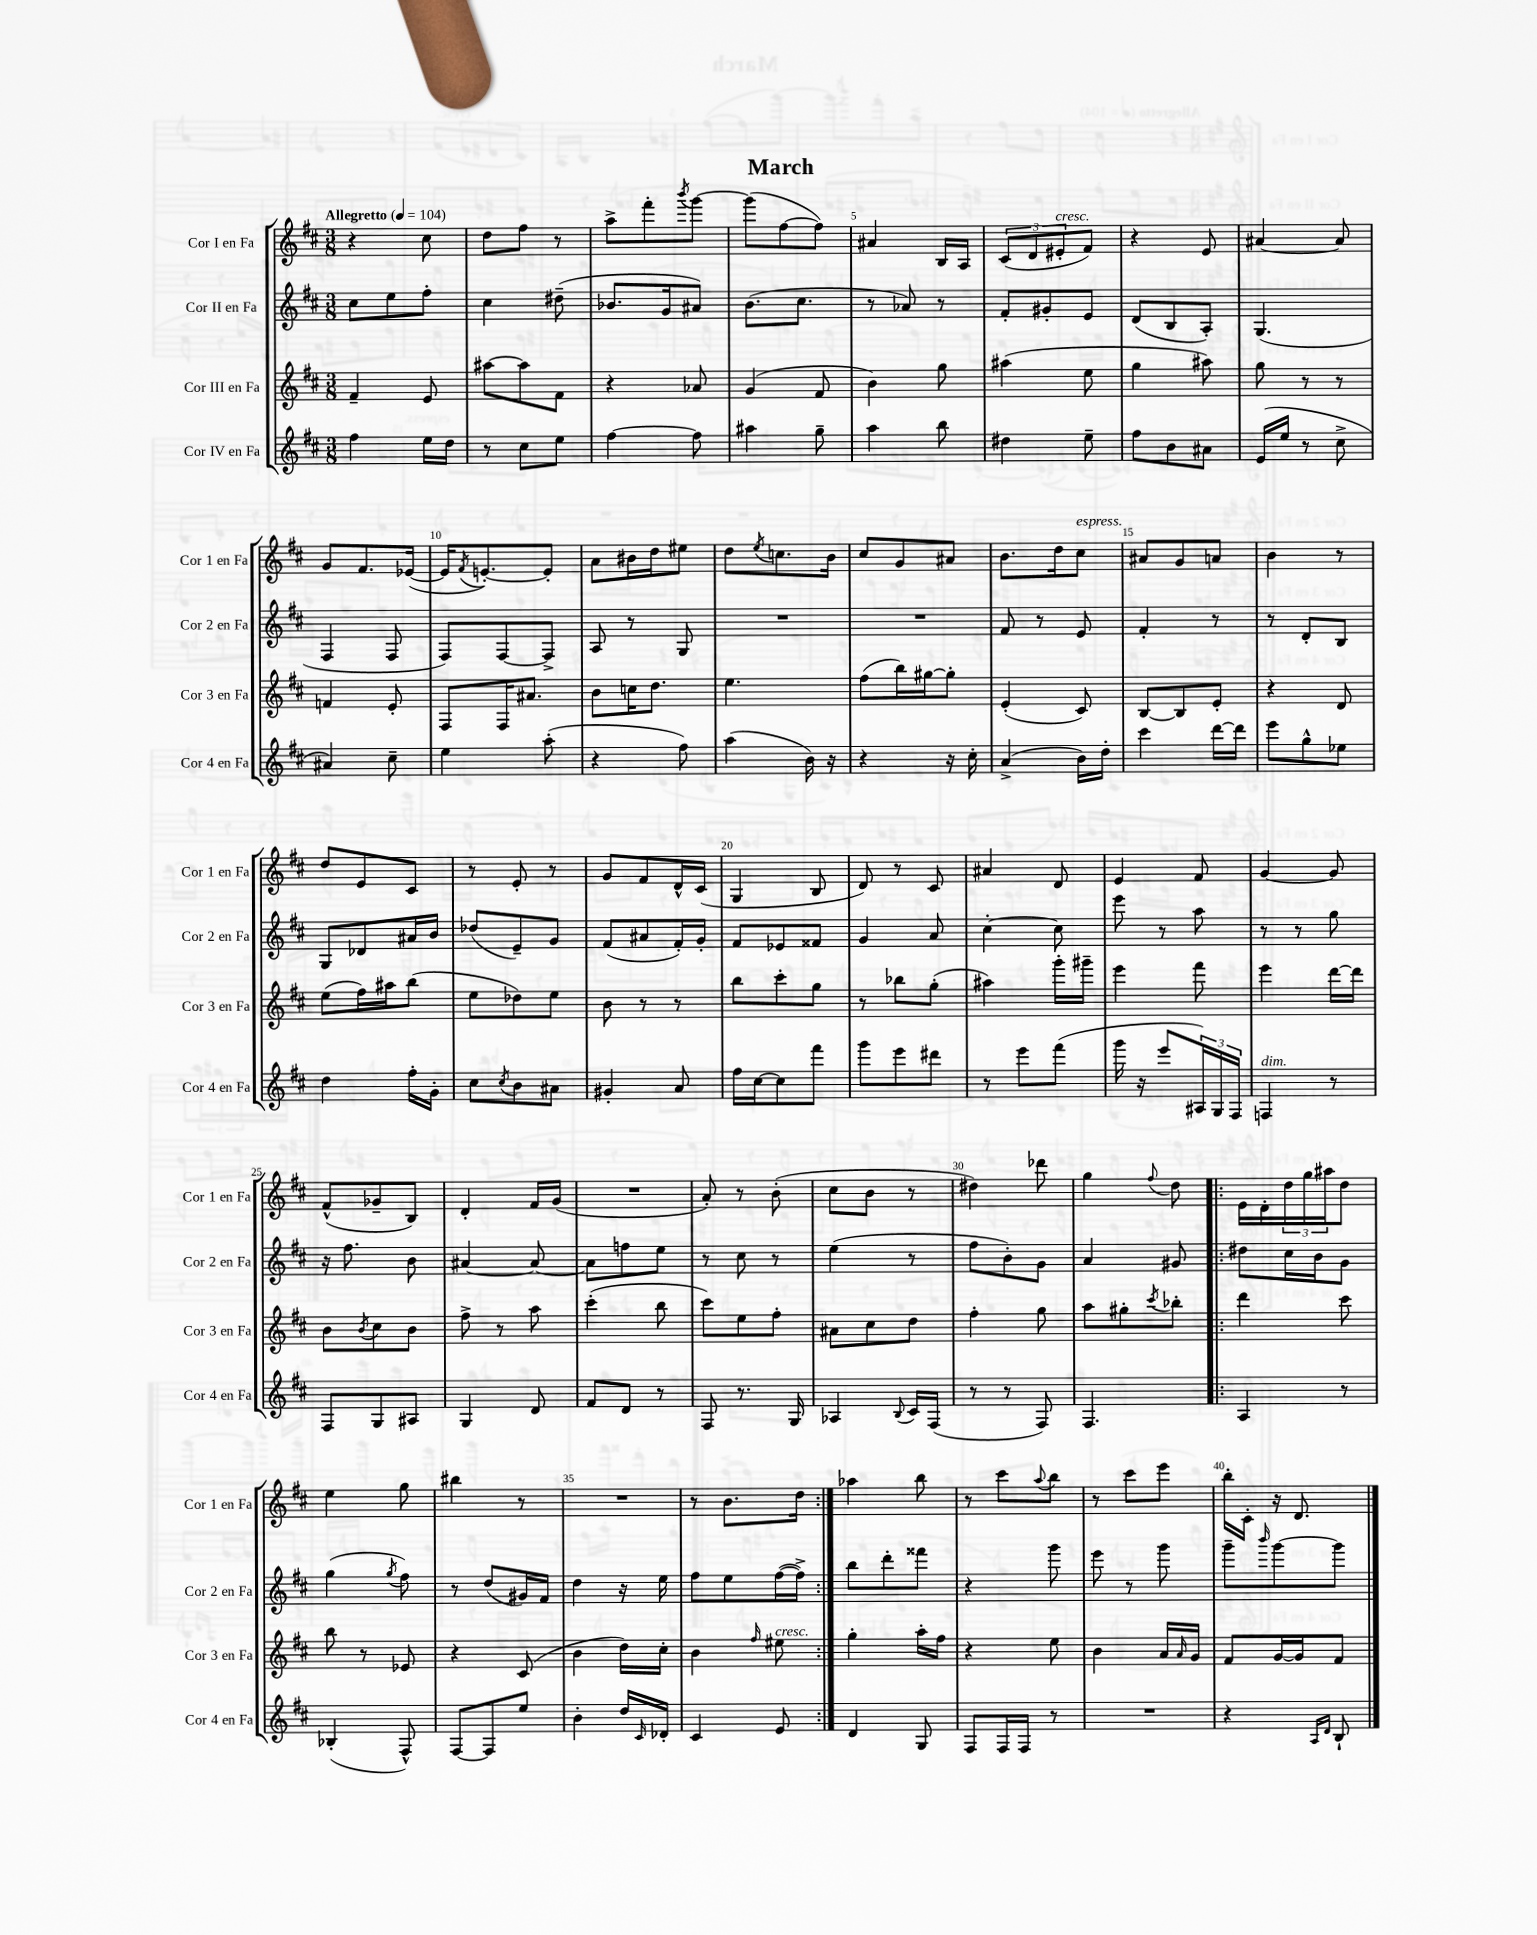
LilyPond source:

\header { title = "March" }
<<
\new StaffGroup <<
\new Staff = "s0" \with { instrumentName = "Cor I en Fa" shortInstrumentName = "Cor 1 en Fa" } {
    \clef treble \key d \major \numericTimeSignature \time 3/8 \tempo "Allegretto" 4 = 104
    r4 cis''8 |
    d''8 fis''8 r8 |
    a''8-> fis'''8-. \acciaccatura { b'''8 } g'''8~ |
    g'''8( fis''8~ fis''8) |
    ais'4 b16 a16 |
    \tuplet 3/2 { cis'8( d'8 eis'8-.^\markup { \italic "cresc." } } fis'8) |
    r4 e'8 |
    ais'4~ ais'8 |
    g'8 fis'8. ees'16~( |
    ees'16 \acciaccatura { fis'8 } e'8.~-.) e'8-. |
    a'8 bis'16 d''16 eis''8 |
    d''8 \acciaccatura { e''8 } c''8. b'16 |
    cis''8 g'8 ais'8 |
    b'8. d''16 cis''8^\markup { \italic "espress." } |
    ais'8 g'8 a'8 |
    b'4 r8 |
    d''8 e'8 cis'8 |
    r8 e'8-. r8 |
    g'8 fis'8 d'16-^ cis'16( |
    g4 b8 |
    d'8) r8 cis'8 |
    ais'4 d'8 |
    e'4 fis'8 |
    g'4~ g'8 |
    fis'8-^( ges'8-- b8) |
    d'4-. fis'16 g'16( |
    R4. |
    a'8-.) r8 b'8-.( |
    cis''8 b'8 r8 |
    dis''4) des'''8 |
    g''4 \appoggiatura { fis''8 } d''8 |
    \repeat volta 2 { e'16 d'16-. \tuplet 3/2 { d''16 g''16 ais''16 } d''8 |
    e''4 g''8 |
    bis''4 r8 |
    R4. |
    r8 b'8. d''16 | }
    aes''4 b''8 |
    r8 cis'''8 \appoggiatura { a''8 } b''8 |
    r8 cis'''8 e'''8 |
    b''16-. cis'16-. r16 d'8. \bar "|." |
}
\new Staff = "s1" \with { instrumentName = "Cor II en Fa" shortInstrumentName = "Cor 2 en Fa" } {
    \clef treble \key d \major \numericTimeSignature \time 3/8
    cis''8 e''8 fis''8-. |
    cis''4 dis''8--( |
    bes'8. g'16 ais'8) |
    b'8.( cis''8. |
    r8 aes'8) r8 |
    fis'8-. gis'8-. e'8 |
    d'8( b8 a8-.) |
    g4.( |
    fis4 fis8 |
    fis8) fis8~ fis8-> |
    a8 r8 g8 |
    R4. |
    R4. |
    fis'8 r8 e'8 |
    fis'4-. r8 |
    r8 d'8-. b8 |
    g8 des'8 ais'16 b'16 |
    des''8( e'8--) g'8 |
    fis'8( ais'8 fis'16-.) g'16-. |
    fis'8 ees'8 fisis'8 |
    g'4 a'8 |
    cis''4~-. cis''8 |
    e'''8 r8 a''8 |
    r8 r8 g''8 |
    r16 fis''8. b'8 |
    ais'4~ ais'8~ |
    ais'8 f''8 e''8 |
    r8 cis''8 r8 |
    e''4( r8 |
    fis''8 b'8-.) g'8 |
    a'4 gis'8 |
    \repeat volta 2 { dis''8 cis''16 b'16 g'8 |
    g''4( \acciaccatura { g''8 } fis''8) |
    r8 d''8( gis'16) fis'16 |
    d''4 r16 e''16 |
    fis''8 e''8 fis''16~( fis''16->) | }
    b''8 d'''8-. fisis'''8 |
    r4 g'''8 |
    e'''8 r8 g'''8 |
    g'''8-- \grace { b'''16 } g'''8~ g'''8 \bar "|." |
}
\new Staff = "s2" \with { instrumentName = "Cor III en Fa" shortInstrumentName = "Cor 3 en Fa" } {
    \clef treble \key d \major \numericTimeSignature \time 3/8
    fis'4-- e'8 |
    ais''8~ ais''8 fis'8 |
    r4 aes'8 |
    g'4( fis'8 |
    b'4) g''8 |
    ais''4( e''8 |
    g''4 ais''8) |
    g''8 r8 r8 |
    f'4 e'8-. |
    fis8 fis16 ais'8. |
    b'8 c''16 d''8. |
    e''4. |
    fis''8( b''16) gis''16~ gis''8-. |
    e'4-.( cis'8) |
    b8~ b8 e'8-. |
    r4 d'8 |
    e''8( fis''16) ais''16 b''8( |
    e''8 des''8) e''8 |
    b'8 r8 r8 |
    b''8 cis'''8-. g''8 |
    r8 bes''8 g''8-.( |
    ais''4) g'''16-. gis'''16-- |
    e'''4 fis'''8 |
    e'''4 d'''16~ d'''16 |
    b'8 \acciaccatura { b'8 } cis''8 b'8 |
    fis''8-> r8 a''8 |
    cis'''4-.( b''8 |
    cis'''8) e''8 fis''8-. |
    ais'8 cis''8 d''8 |
    fis''4-. g''8 |
    a''8 gis''8-. \acciaccatura { cis'''8 } bes''8-. |
    \repeat volta 2 { d'''4 cis'''8 |
    b''8 r8 ees'8 |
    r4 cis'8( |
    b'4 d''16) cis''16-. |
    b'4 \grace { fis''16 } eis''8^\markup { \italic "cresc." } | }
    g''4-. a''16-. fis''16 |
    r4 e''8 |
    b'4 a'16 \grace { a'16 } g'16 |
    fis'8 g'16~ g'16 fis'8 \bar "|." |
}
\new Staff = "s3" \with { instrumentName = "Cor IV en Fa" shortInstrumentName = "Cor 4 en Fa" } {
    \clef treble \key d \major \numericTimeSignature \time 3/8
    fis''4 e''16 d''16 |
    r8 cis''8 e''8 |
    fis''4~ fis''8 |
    ais''4 g''8-- |
    a''4 b''8 |
    dis''4 e''8-- |
    fis''8 b'8 ais'8 |
    e'16( e''16 r8 cis''8-> |
    ais'4) cis''8-- |
    e''4 a''8-.( |
    r4 fis''8) |
    a''4( b'16) r16 |
    r4 r16 cis''16-. |
    a'4->( b'16) d''16-. |
    cis'''4 d'''16~ d'''16 |
    e'''8 g''8-^ ees''8 |
    d''4 fis''16-. g'16-. |
    cis''8 \acciaccatura { cis''8 } b'8 ais'8 |
    gis'4-. a'8 |
    fis''16 cis''16~ cis''8 fis'''8 |
    g'''8 e'''8 dis'''8 |
    r8 e'''8 fis'''8( |
    g'''16 r16 e'''8 \tuplet 3/2 { ais16) g16 fis16 } |
    f4^\markup { \italic "dim." } r8 |
    fis8 g8 ais8 |
    g4 d'8 |
    fis'8 d'8 r8 |
    fis8 r8. g16 |
    aes4 \appoggiatura { b8 } cis'16 fis16( |
    r8 r8 fis8) |
    fis4. |
    \repeat volta 2 { a4 r8 |
    bes4-.( fis8-^) |
    fis8~ fis8 e''8 |
    b'4-. d''16 \grace { cis'16 } des'16-. |
    cis'4 e'8 | }
    d'4 g8 |
    fis8 fis16 fis16 r8 |
    R4. |
    r4 \grace { a16 d'16 } b8-! \bar "|." |
}
>>
>>
\layout { \context { \Score \override BarNumber.break-visibility = ##(#f #t #t) barNumberVisibility = #(every-nth-bar-number-visible 5) } }
